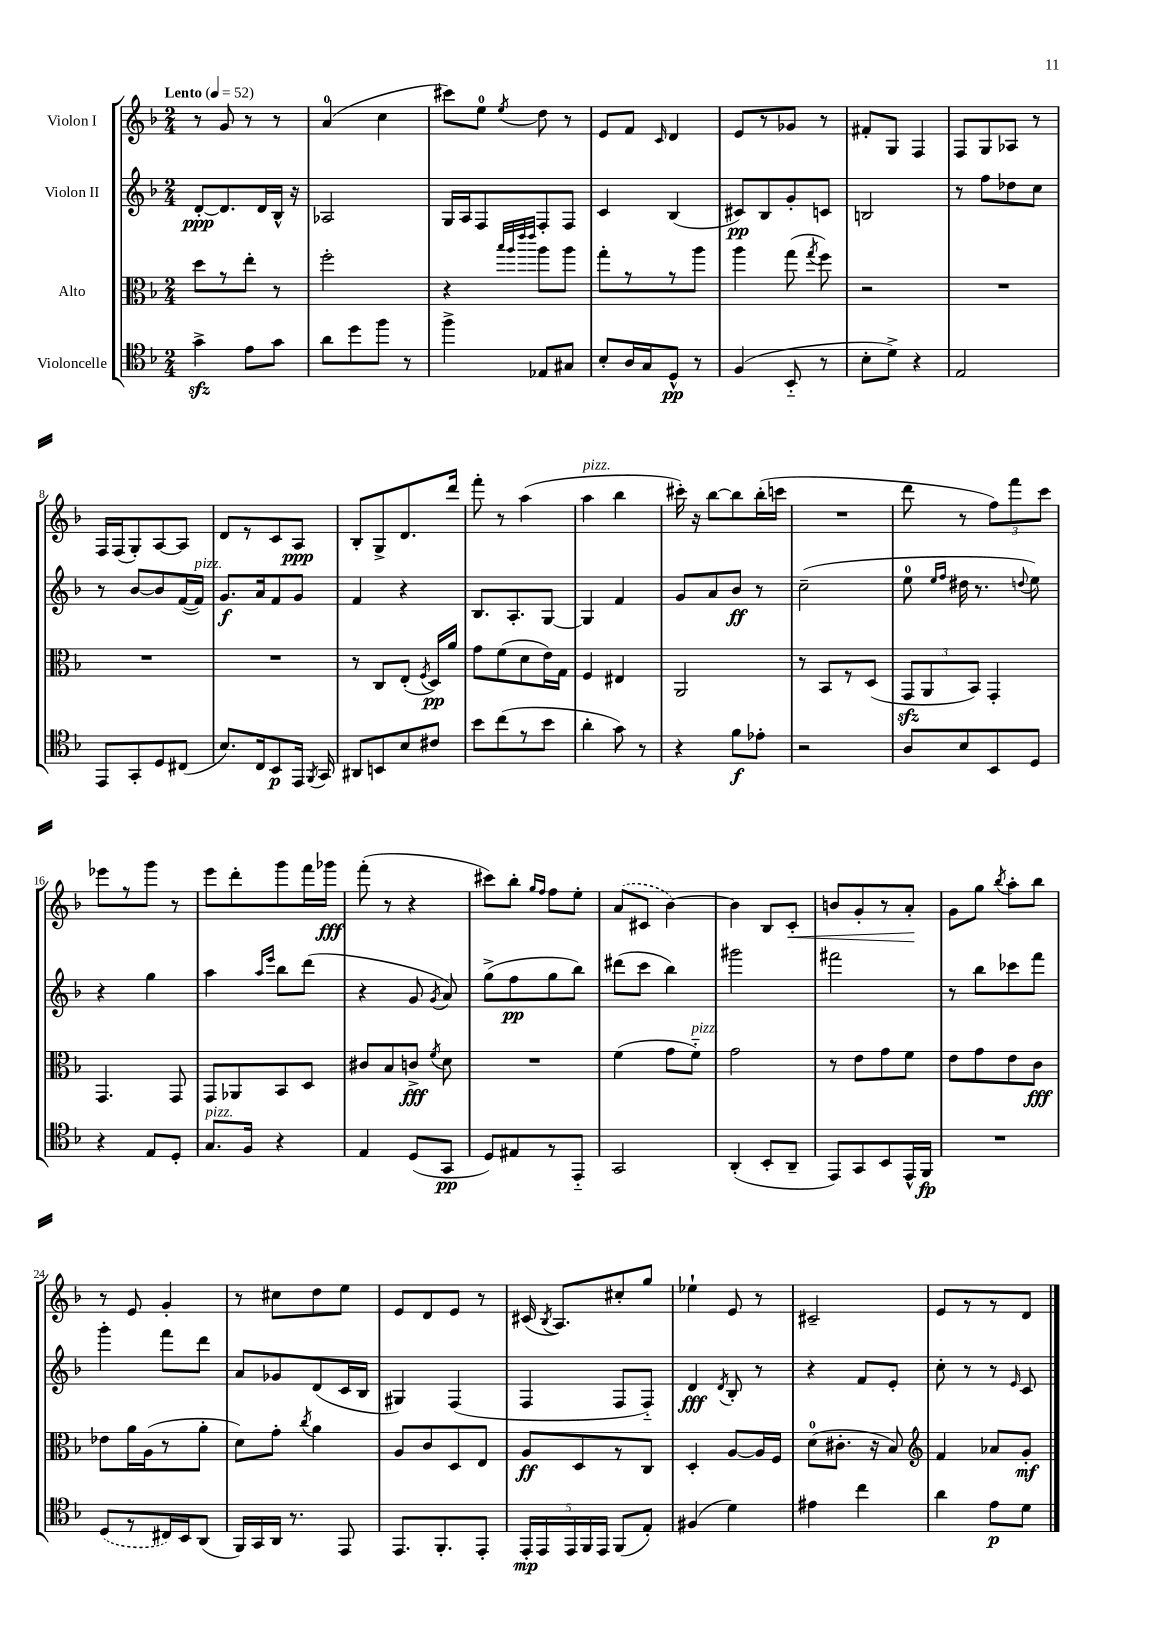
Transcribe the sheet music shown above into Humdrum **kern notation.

**kern	**dynam	**kern	**dynam	**kern	**dynam	**kern	**dynam
*part4	*part4	*part3	*part3	*part2	*part2	*part1	*part1
*staff4	*staff4	*staff3	*staff3	*staff2	*staff2	*staff1	*staff1
*I"Violoncelle	*	*I"Alto	*	*I"Violon II	*	*I"Violon I	*
*clefC4	*	*clefC3	*	*clefG2	*	*clefG2	*
*k[b-]	*	*k[b-]	*	*k[b-]	*	*k[b-]	*
*M2/4	*	*M2/4	*	*M2/4	*	*M2/4	*
*MM52	*	*MM52	*	*MM52	*	*MM52	*
=1	=1	=1	=1	=1	=1	=1	=1
!	!	!	!	!	!	!LO:TX:a:B:t=Lento	!
4gzz^\	.	8dd\L	.	[8d'/L	ppp	8r	.
.	.	8r	.	8.d/]	.	8g/	.
8e\L	.	8ee'\J	.	.	.	8r	.
.	.	.	.	16d/L	.	.	.
8g\J	.	8r	.	16B-^^/JJ	.	8r	.
.	.	.	.	16r	.	.	.
=2	=2	=2	=2	=2	=2	=2	=2
8a\L	.	2ff'\	.	2A-X/	.	(4a/	.
8dd\	.	.	.	.	.	.	.
8ff\J	.	.	.	.	.	4cc\	.
8r	.	.	.	.	.	.	.
=3	=3	=3	=3	=3	=3	=3	=3
4ff^\	.	4r	.	16G/LL	.	8ccc#X\L)	.
.	.	.	.	16A/J	.	.	.
.	.	.	.	8F/	.	8ee\J	.
.	.	32qqbb-/LLL	.	.	.	.	.
.	.	32qqaa/	.	.	.	.	.
.	.	32qqeee/	.	.	.	.	.
.	.	32qqeee/JJJ	.	.	.	8qee/	.
8E-X/L	.	8aa\L	.	8F'/	.	8dd\	.
8G#X/J	.	8aa\J	.	8F/J	.	8r	.
=4	=4	=4	=4	=4	=4	=4	=4
8B-'/L	.	8gg'\L	.	4c/	.	8e/L	.
16A/L	.	8r	.	.	.	8f/J	.
16G/J	.	.	.	.	.	.	.
.	.	.	.	.	.	16qqc/	.
8D^^/J	pp	8r	.	(4B-/	.	4d/	.
8r	.	8aa\J	.	.	.	.	.
=5	=5	=5	=5	=5	=5	=5	=5
(4F/	.	4aa\	.	8c#X/L)	pp	8e/L	.
.	.	.	.	8B-/	.	8r	.
8BB-/	.	(8gg\	.	8g'/	.	8g-X/J	.
.	.	8qgg/	.	.	.	.	.
8r	.	8ff\)	.	8cn/J	.	8r	.
=6	=6	=6	=6	=6	=6	=6	=6
8B-'\L	.	2r	.	2Bn/	.	8f#X'/L	.
8d^\J)	.	.	.	.	.	8G/J	.
4r	.	.	.	.	.	4F/	.
=7	=7	=7	=7	=7	=7	=7	=7
2E/	.	2r	.	8r	.	8F/L	.
.	.	.	.	8ff\L	.	8G/	.
.	.	.	.	8dd-X\	.	8A-X/J	.
.	.	.	.	8cc\J	.	8r	.
!!LO:LB:g=z
=8	=8	=8	=8	=8	=8	=8	=8
8EE/L	.	2r	.	8r	.	16F/LL	.
.	.	.	.	.	.	(16F/J	.
8GG'/	.	.	.	[8b-/L	.	8G'/)	.
8D/	.	.	.	8b-/]	.	[8A/	.
(8C#X/J	.	.	.	([16f/L	.	8A/J]	.
!	!	!	!	!LO:TX:a:i:t=pizz.	!	!	!
.	.	.	.	16f/JJ])	.	.	.
=9	=9	=9	=9	=9	=9	=9	=9
8.B-/L)	.	2r	.	8.g/L	f	8d/L	.
.	.	.	.	.	.	8r	.
16C/k	.	.	.	16a/k	.	.	.
8BB-/	p	.	.	8f/	.	8c/	.
16EE/Jk	.	.	.	8g/J	.	8A/J	ppp
8qFF/	.	.	.	.	.	.	.
16GG/	.	.	.	.	.	.	.
=10	=10	=10	=10	=10	=10	=10	=10
8AA#X/L	.	8r	.	4f/	.	8B-'/L	.
8BBn/	.	8C/L	.	.	.	8G^/	.
8B-/	.	(8E'/J	.	4r	.	8.d/	.
.	.	8qF/	.	.	.	.	.
8c#X/J	.	16D/LL)	pp	.	.	.	.
.	.	16a/JJ	.	.	.	16ddd/Jk	.
=11	=11	=11	=11	=11	=11	=11	=11
8b-\L	.	8g\L	.	8.B-/L	.	8fff'\	.
(8cc\	.	(8f\	.	.	.	8r	.
.	.	.	.	8.A'/	.	.	.
8r	.	8d\	.	.	.	(4aa\	.
8b-\J	.	16e\L)	.	[8G/J	.	.	.
.	.	16G\JJ	.	.	.	.	.
=12	=12	=12	=12	=12	=12	=12	=12
!	!	!	!	!	!	!LO:TX:a:i:t=pizz.	!
4a'\	.	4F/	.	4G/]	.	4aa\	.
8g\)	.	4E#X/	.	4f/	.	4bb-\	.
8r	.	.	.	.	.	.	.
=13	=13	=13	=13	=13	=13	=13	=13
4r	.	2AA/	.	8g/L	.	16ccc#X'\)	.
.	.	.	.	.	.	16r	.
.	.	.	.	8a/	.	[8bb-\L	.
8f\L	f	.	.	8b-/J	ff	8bb-\]	.
8e-X'\J	.	.	.	8r	.	(16bb-'\L	.
.	.	.	.	.	.	16cccn\JJ	.
=14	=14	=14	=14	=14	=14	=14	=14
2r	.	8r	.	(2cc~\	.	2r	.
.	.	8BB-/L	.	.	.	.	.
.	.	8r	.	.	.	.	.
.	.	(8D/J	.	.	.	.	.
=15	=15	=15	=15	=15	=15	=15	=15
8A/L	.	12GGzz/L	.	8ee\	.	8ddd\	.
.	.	12AA/	.	.	.	.	.
.	.	.	.	16qqee/LL	.	.	.
.	.	.	.	16qqff/JJ	.	.	.
8B-/	.	.	.	16dd#X\	.	8r	.
.	.	12BB-/J)	.	.	.	.	.
.	.	.	.	8.r	.	.	.
8BB-/	.	4GG'/	.	.	.	12ff\L)	.
.	.	.	.	.	.	12fff\	.
.	.	.	.	8qqddn/	.	.	.
8D/J	.	.	.	8ee\)	.	.	.
.	.	.	.	.	.	12ccc\J	.
!!LO:LB:g=z
=16	=16	=16	=16	=16	=16	=16	=16
4r	.	4.GG/	.	4r	.	8eee-X\L	.
.	.	.	.	.	.	8r	.
8E/L	.	.	.	4gg\	.	8ggg\J	.
8D'/J	.	8GG/	.	.	.	8r	.
=17	=17	=17	=17	=17	=17	=17	=17
!LO:TX:a:i:t=pizz.	!	!	!	!	!	!	!
8.G/L	.	8GG/L	.	4aa\	.	8eee\L	.
.	.	8AA-X/	.	.	.	8ddd'\	.
16F/Jk	.	.	.	.	.	.	.
.	.	.	.	16qqaa/LL	.	.	.
.	.	.	.	16qqeee/JJ	.	.	.
4r	.	8BB-/	.	8bb-\L	.	8ggg\	.
.	.	8D/J	.	(8ddd\J	.	16fff\L	.
.	.	.	.	.	.	16ggg-X\JJ	fff
=18	=18	=18	=18	=18	=18	=18	=18
4E/	.	8c#X/L	.	4r	.	(8fff'\	.
.	.	8B-/	.	.	.	8r	.
(8D/L	.	8cn^/J	fff	8g/	.	4r	.
.	.	8qf/	.	8qg/	.	.	.
8GG/J	pp	8d\	.	8a/)	.	.	.
=19	=19	=19	=19	=19	=19	=19	=19
8D/L)	.	2r	.	(8gg^\L	.	8ccc#X\L)	.
8E#X/	.	.	.	8ff\	pp	8bb-'\J	.
.	.	.	.	.	.	16qqgg/LL	.
.	.	.	.	.	.	16qqff/JJ	.
8r	.	.	.	8gg\	.	8ff\L	.
8EE/J	.	.	.	8bb-\J)	.	8ee'\J	.
=20	=20	=20	=20	=20	=20	=20	=20
2GG/	.	(4f\	.	(8ddd#X\L	.	(8a/L	.
.	.	.	.	8ccc\J	.	8c#X/J	.
.	.	8g\L	.	4bb-\)	.	[4b-\)	.
!	!	!LO:TX:a:i:t=pizz.	!	!	!	!	!
.	.	8f\J)	.	.	.	.	.
=21	=21	=21	=21	=21	=21	=21	=21
(4AA'/	.	2g\	.	2ggg#X\	.	4b-\]	.
8BB-'/L	.	.	.	.	.	8B-/L	.
!	!	!	!	!	!	!	!LO:HP:b
8AA~/J	.	.	.	.	.	8c'/J	<
=22	=22	=22	=22	=22	=22	=22	=22
8EE/L)	.	8r	.	2fff#X\	.	8bn/L	.
8GG/	.	8e\L	.	.	.	8g'/	.
8BB-/	.	8g\	.	.	.	8r	.
16EE^^/L	.	8f\J	.	.	.	8a'/J	.
16FF/JJ	fp	.	.	.	.	.	.
.	.	.	.	.	.	.	[
=23	=23	=23	=23	=23	=23	=23	=23
2r	.	8e\L	.	8r	.	8g\L	.
.	.	8g\	.	8bb-\L	.	8gg\J	.
.	.	.	.	.	.	8qbb-/	.
.	.	8e\	.	8ccc-X\	.	8aa'\L	.
.	.	8c\J	fff	8fff\J	.	8bb-\J	.
!!LO:LB:g=z
=24	=24	=24	=24	=24	=24	=24	=24
(8D/L	.	8e-X\L	.	4ggg'\	.	8r	.
8r	.	16a\L	.	.	.	8e/	.
.	.	(16A\J	.	.	.	.	.
16C#X/L)	.	8r	.	8fff\L	.	4g'/	.
16BB-/J	.	.	.	.	.	.	.
(8AA/J	.	8a'\J	.	8ddd\J	.	.	.
=25	=25	=25	=25	=25	=25	=25	=25
16FF/LL)	.	8d\L)	.	8a/L	.	8r	.
16GG/	.	.	.	.	.	.	.
16AA/JJ	.	8g'\J	.	8g-X/	.	8cc#X\L	.
8.r	.	.	.	.	.	.	.
.	.	8qcc/	.	.	.	.	.
.	.	4a\	.	(8d/	.	8dd\	.
8EE/	.	.	.	16c/L	.	8ee\J	.
.	.	.	.	16B-/JJ	.	.	.
=26	=26	=26	=26	=26	=26	=26	=26
8.EE/L	.	8A/L	.	4G#X/)	.	8e/L	.
.	.	8c/	.	.	.	8d/	.
8.FF'/	.	.	.	.	.	.	.
.	.	8D/	.	(4F/	.	8e/J	.
8EE'/J	.	8E/J	.	.	.	8r	.
=27	=27	=27	=27	=27	=27	=27	=27
20EE'/LL	mp	8A/L	ff	4F/	.	(16c#X/	.
20EE/	.	.	.	.	.	.	.
.	.	.	.	.	.	8qB-/	.
.	.	.	.	.	.	8.A/L)	.
20EE/	.	.	.	.	.	.	.
.	.	8D/	.	.	.	.	.
20FF/	.	.	.	.	.	.	.
20EE/JJ	.	.	.	.	.	.	.
(8FF/L	.	8r	.	8F/L	.	8cc#X'/	.
8E'/J)	.	8C/J	.	8F/J)	.	8gg/J	.
=28	=28	=28	=28	=28	=28	=28	=28
(4F#X/	.	4D'/	.	4d/	fff	4ee-X`\	.
.	.	.	.	8qd/	.	.	.
4d\)	.	[8A/L	.	8B-'/	.	8e/	.
.	.	16A/L]	.	8r	.	8r	.
.	.	16F/JJ	.	.	.	.	.
=29	=29	=29	=29	=29	=29	=29	=29
4e#X\	.	(8d\L	.	4r	.	2c#X~/	.
.	.	8.c#X'\J	.	.	.	.	.
4cc\	.	.	.	8f/L	.	.	.
.	.	16r	.	.	.	.	.
.	.	8B-/)	.	8e'/J	.	.	.
=30	=30	=30	=30	=30	=30	=30	=30
*	*	*clefG2	*	*	*	*	*
4a\	.	4f/	.	8cc'\	.	8e/L	.
.	.	.	.	8r	.	8r	.
8e\L	p	8a-X/L	.	8r	.	8r	.
.	.	.	.	16qqe/	.	.	.
8d\J	.	8g'/J	mf	8c/	.	8d/J	.
==	==	==	==	==	==	==	==
*-	*-	*-	*-	*-	*-	*-	*-
